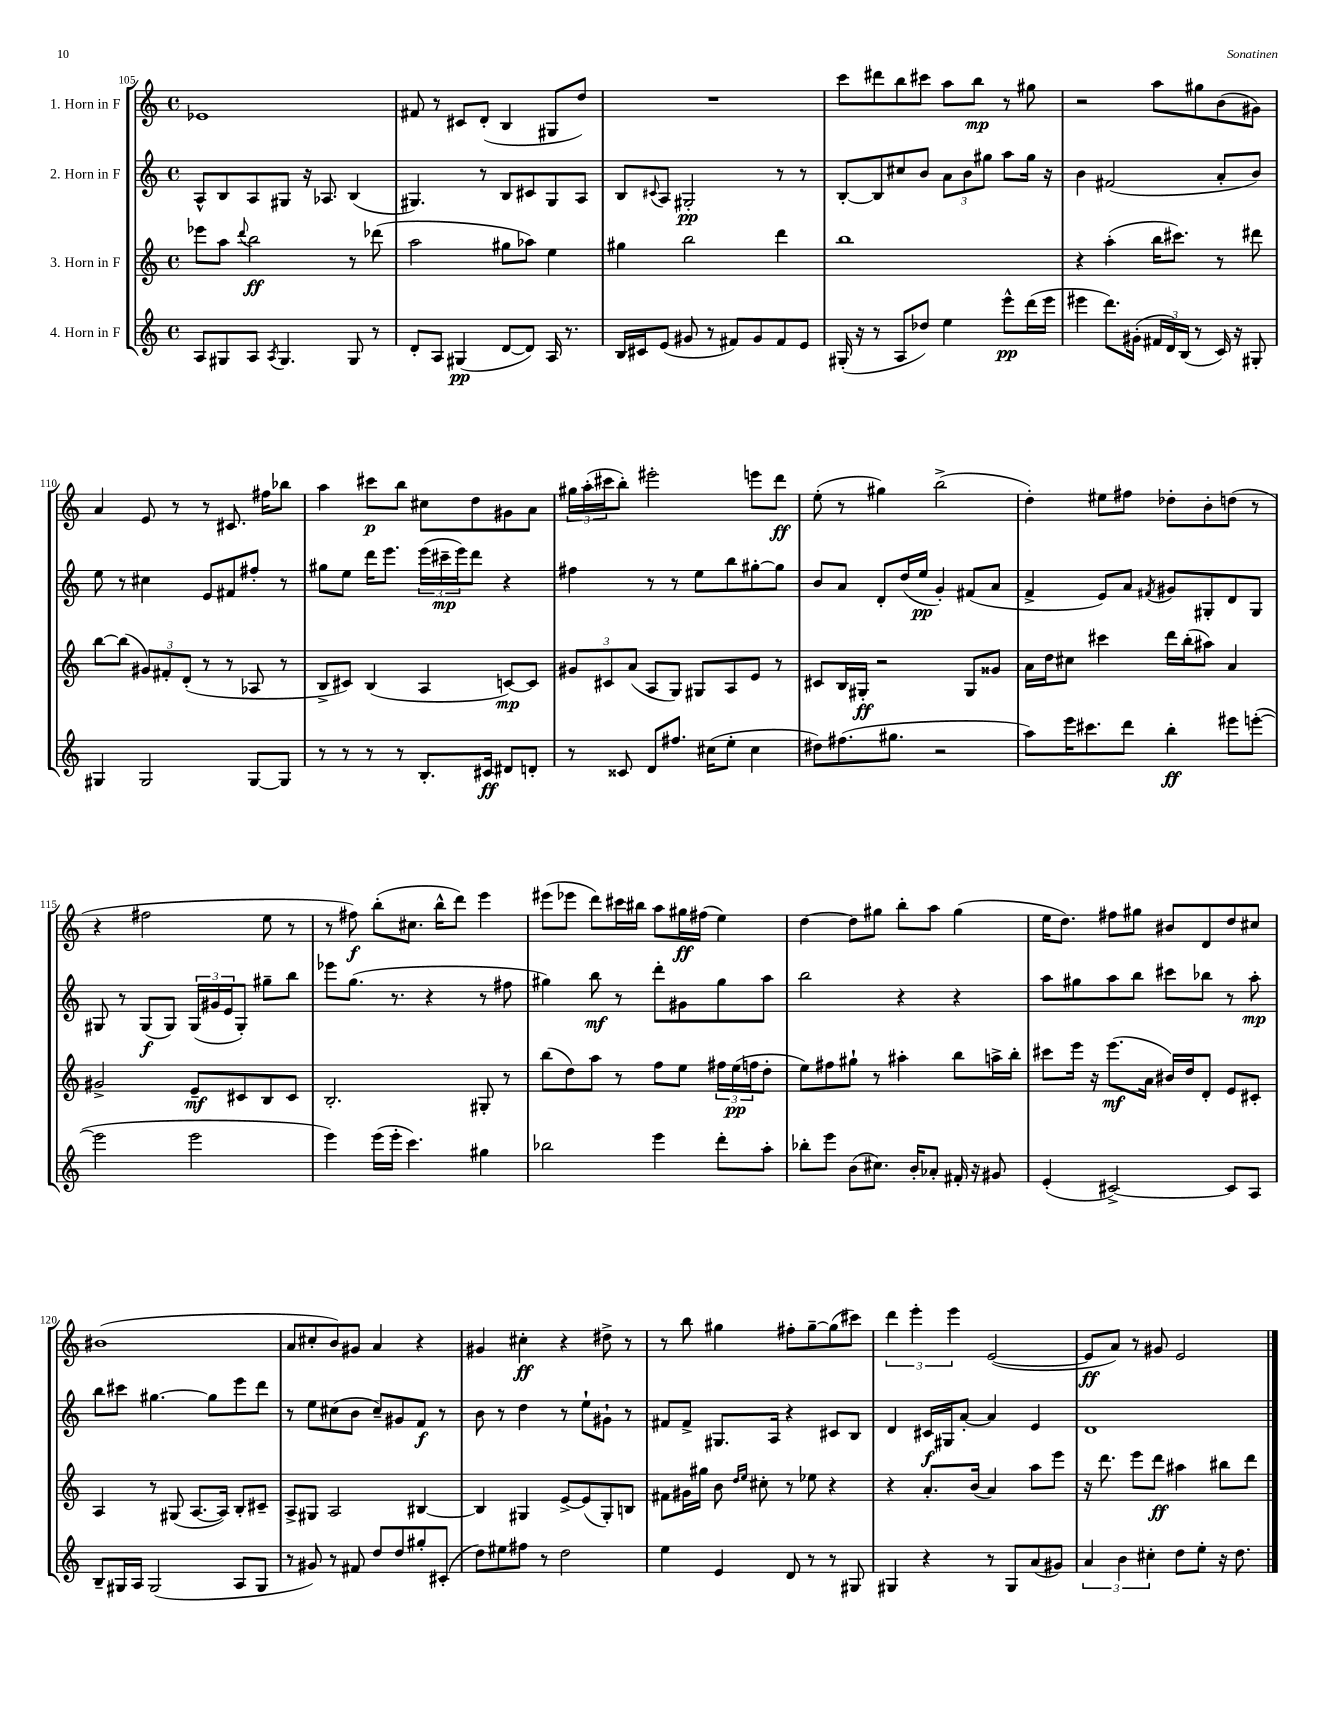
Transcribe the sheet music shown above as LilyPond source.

<<
\new StaffGroup <<
\new Staff = "s0" \with { instrumentName = "1. Horn in F" } {
    \clef treble \key c \major \defaultTimeSignature \time 4/4
    ees'1 |
    fis'8 r8 cis'8 d'8-.( b4 gis8 d''8) |
    R1 |
    c'''8 dis'''8 b''8 cis'''8 a''8 b''8\mp r8 gis''8 |
    r2 a''8 gis''8 b'8( gis'8) |
    a'4 e'8 r8 r8 cis'8. fis''16 bes''8 |
    a''4 cis'''8\p b''8 cis''8 d''8 gis'8 a'8 |
    \tuplet 3/2 { gis''16 a''16-.( cis'''16 } b''8-.) eis'''2-. e'''8 d'''8\ff |
    e''8-.( r8 gis''4) b''2->( |
    d''4-.) eis''8 fis''8 des''8-. b'8-. d''8( r8 |
    r4 fis''2 e''8 r8 |
    r8 fis''8\f) b''8-.( cis''8. b''16-^ d'''8) e'''4 |
    eis'''8( ees'''8 d'''8) cis'''16 bis''16 a''8 gis''16\ff fis''16( e''4) |
    d''4~ d''8 gis''8 b''8-. a''8 gis''4( |
    e''16 d''8.) fis''8 gis''8 bis'8 d'8 d''8 cis''8 |
    bis'1( |
    a'8 cis''8-. b'8) gis'8 a'4 r4 |
    gis'4 cis''4-.\ff r4 dis''8-> r8 |
    r8 b''8 gis''4 fis''8-. gis''8~-- gis''8( cis'''8) |
    \tuplet 3/2 { d'''4 e'''4-. e'''4 } e'2~( |
    e'8\ff a'8) r8 gis'8 e'2 \bar "|." |
}
\new Staff = "s1" \with { instrumentName = "2. Horn in F" } {
    \clef treble \key c \major \defaultTimeSignature \time 4/4
    a8-^ b8 a8 gis8 r16 aes8. b4( |
    gis4.) r8 b8 cis'8 gis8 a8 |
    b8 \appoggiatura { cis'8 } a8 gis2-.\pp r8 r8 |
    b8~-. b8 cis''8 b'8 \tuplet 3/2 { a'8 b'8 gis''8 } a''8 gis''16 r16 |
    b'4 fis'2( a'8-. b'8) |
    e''8 r8 cis''4 e'8 fis'8 fis''8-. r8 |
    gis''8 e''8 d'''16 e'''8. \tuplet 3/2 { e'''16( cis'''16--\mp e'''16) } d'''8 r4 |
    fis''4 r8 r8 e''8 b''8 gis''8~-. gis''8 |
    b'8 a'8 d'8-. d''16( e''16\pp g'4-.) fis'8( a'8 |
    f'4-> e'8) a'8 \acciaccatura { fis'8 } gis'8 gis8-. d'8 gis8 |
    gis8 r8 gis8\f( gis8) \tuplet 3/2 { gis16( gis'16 e'16 } gis8-.) gis''8-- b''8 |
    ees'''8 g''8.( r8. r4 r8 fis''8 |
    gis''4) b''8\mf r8 d'''8-. gis'8 gis''8 a''8 |
    b''2 r4 r4 |
    a''8 gis''8 a''8 b''8 cis'''8 bes''8 r8 a''8-.\mp |
    b''8 cis'''8 gis''4.~ gis''8 e'''8 d'''8 |
    r8 e''8 cis''8( b'8 cis''8--) gis'8 f'8\f r8 |
    b'8 r8 d''4 r8 e''8-! gis'8-! r8 |
    fis'8 fis'8-> gis8. a16 r4 cis'8 b8 |
    d'4 cis'16\f gis16 a'8~-. a'4 e'4 |
    d'1 \bar "|." |
}
\new Staff = "s2" \with { instrumentName = "3. Horn in F" } {
    \clef treble \key c \major \defaultTimeSignature \time 4/4
    ees'''8 a''8 \appoggiatura { d'''8 } b''2\ff r8 des'''8( |
    a''2 gis''8 aes''8) e''4 |
    gis''4 b''2 d'''4 |
    b''1 |
    r4 a''4-.( b''16 cis'''8.) r8 dis'''8 |
    b''8~ b''8( \tuplet 3/2 { gis'8) fis'8-. d'8-.( } r8 r8 aes8 r8 |
    b8-> cis'8) b4( a4 c'8~\mp) c'8 |
    \tuplet 3/2 { gis'8 cis'8 a'8( } a8 g8) gis8 a8 e'8 r8 |
    cis'8 b16 gis16-.\ff r2 gis8 gisis'8 |
    a'16 d''16 cis''8 cis'''4 d'''16 b''16-.( ais''8) a'4 |
    gis'2-> e'8--\mf cis'8 b8 cis'8 |
    b2.-. gis8-. r8 |
    b''8( d''8) a''8 r8 f''8 e''8 \tuplet 3/2 { fis''16 e''16\pp( f''16 } d''8-. |
    e''8) fis''8 gis''8-! r8 ais''4-. b''8 a''16-> b''16-. |
    cis'''8 e'''16 r16 e'''8.\mf( a'16 bis'16) d''16 d'8-. e'8 cis'8-. |
    a4 r8 gis8( a8.~ a16) b8-. cis'8-- |
    a8-> gis8 a2 bis4~ |
    bis4 gis4 e'8~-> e'8( gis8-.) b8 |
    fis'8 gis'16 gis''16 b'8 \grace { d''16 e''16 } cis''8-. r8 ees''8 r4 |
    r4 a'8.-. b'16( a'4) a''8 e'''8 |
    r16 d'''8. e'''8 d'''8\ff ais''4 bis''8 d'''8 \bar "|." |
}
\new Staff = "s3" \with { instrumentName = "4. Horn in F" } {
    \clef treble \key c \major \defaultTimeSignature \time 4/4
    a8 gis8 a8 \acciaccatura { a8 } gis4. gis8 r8 |
    d'8-. a8 gis4\pp( d'8~ d'8) a16 r8. |
    b16 cis'16 e'8( gis'8 r8 fis'8) gis'8 fis'8 e'8 |
    gis16-.( r16 r8 a8 des''8) e''4 e'''8-^\pp d'''16( e'''16 |
    eis'''4 d'''8.) gis'16-.( \tuplet 3/2 { fis'16 d'16) b16( } r8 c'16) r16 gis8-. |
    gis4 gis2 gis8~ gis8 |
    r8 r8 r8 r8 b8.-. cis'16\ff dis'8 d'8-. |
    r8 cisis'8 d'8 fis''8. cis''16( e''8-. cis''4 |
    dis''8) fis''8.( gis''8. r2 |
    a''8) e'''16 cis'''8. d'''8 b''4-.\ff eis'''8 e'''8~-.( |
    e'''2 e'''2 |
    e'''4) e'''16( e'''16-. c'''4.) gis''4 |
    bes''2 e'''4 d'''8-. a''8-. |
    bes''8-. e'''8 b'8( cis''8.) b'16-. aes'8-. fis'16-. r16 gis'8 |
    e'4-.( cis'2~->) cis'8 a8 |
    b8-- gis16 a16 gis2( a8 gis8 |
    r8 gis'8) r8 fis'8 d''8 d''8 gis''8-. cis'8-.( |
    d''8) eis''8 fis''8 r8 d''2 |
    e''4 e'4 d'8 r8 r8 gis8 |
    gis4 r4 r8 gis8 a'8( gis'8) |
    \tuplet 3/2 { a'4 b'4 cis''4-. } d''8 e''8-. r16 d''8. \bar "|." |
}
>>
>>
\layout { \context { \Score currentBarNumber = #105 } }
